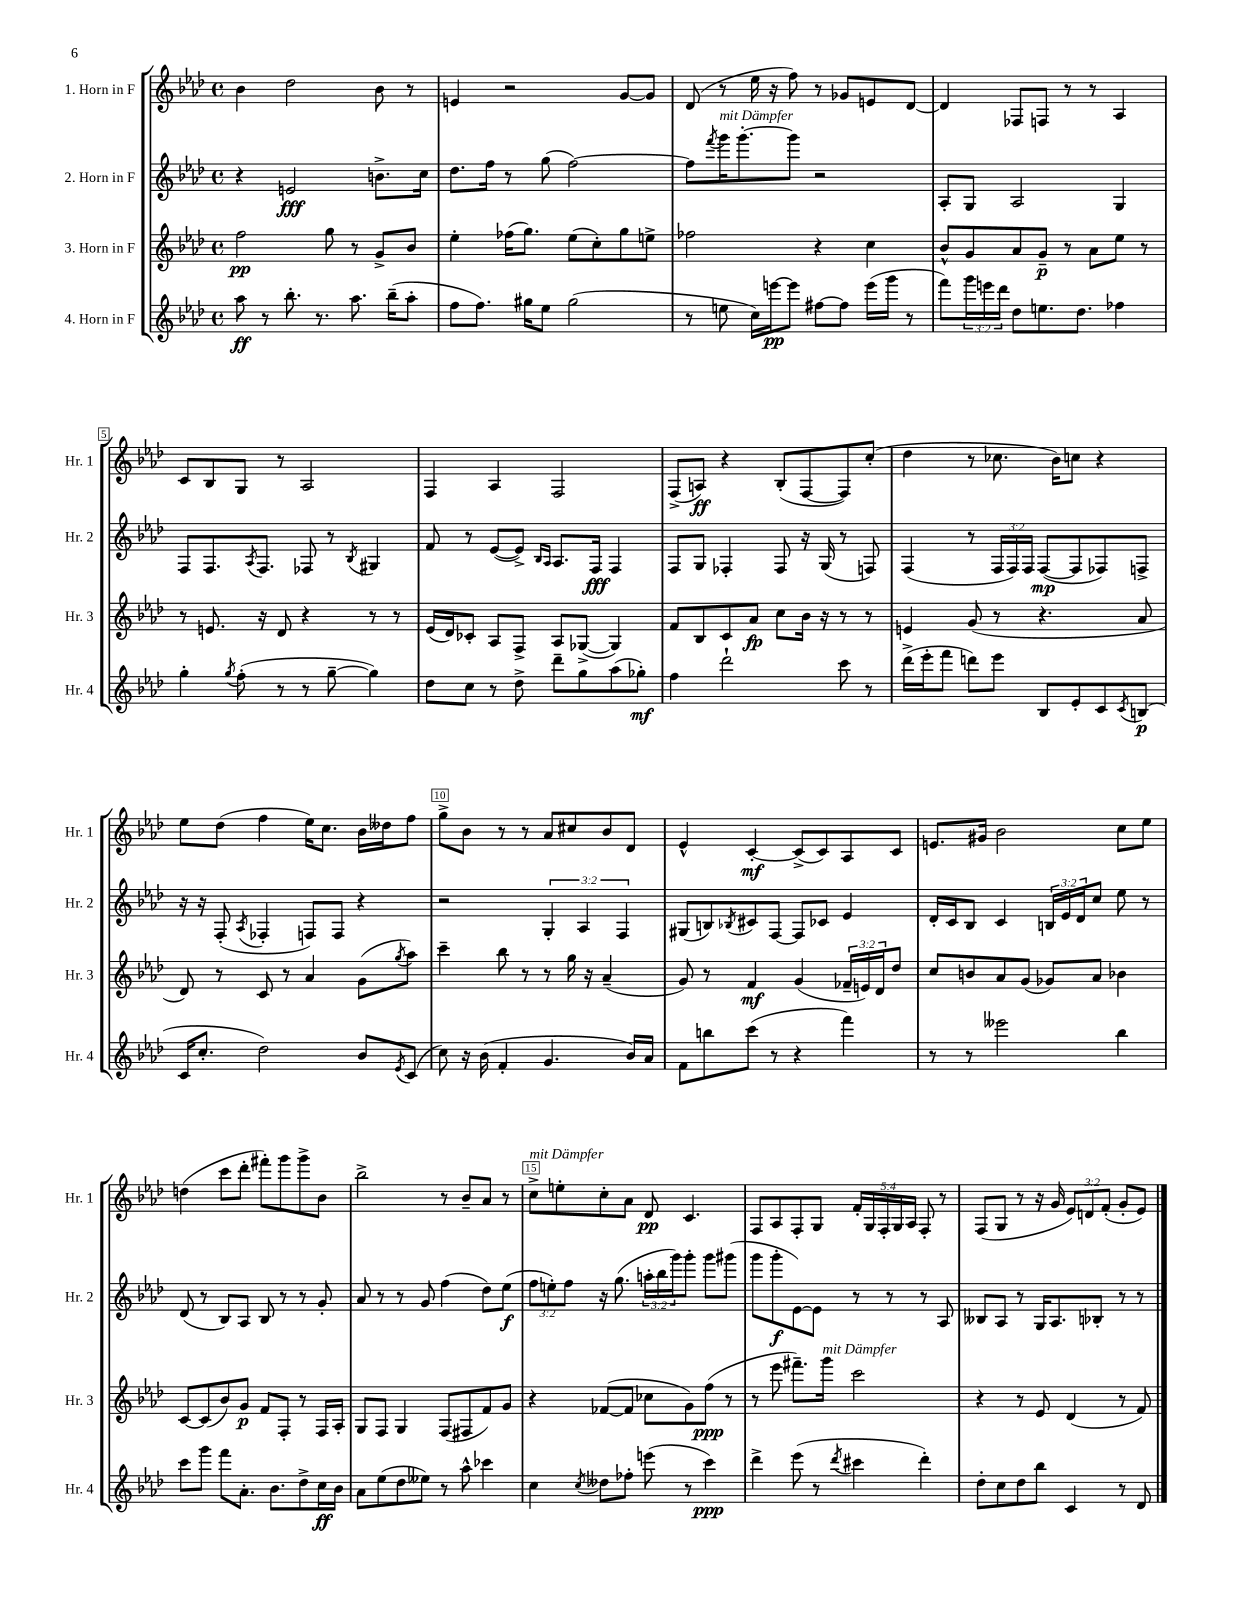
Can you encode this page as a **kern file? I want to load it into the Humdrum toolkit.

**kern	**kern	**kern	**kern
*staff4	*staff3	*staff2	*staff1
*clefG2	*clefG2	*clefG2	*clefG2
*k[b-e-a-d-]	*k[b-e-a-d-]	*k[b-e-a-d-]	*k[b-e-a-d-]
*M4/4	*M4/4	*M4/4	*M4/4
*met(c)	*met(c)	*met(c)	*met(c)
8aa-	2ff	4r	4b-
8r	.	.	.
8.bb-'	.	2e	2dd-
8.r	.	.	.
.	8gg	.	.
8.aa-	8r	.	.
.	8g^	8.b^	8b-
(16bb-~	.	.	.
8aa-'	8b-	.	8r
.	.	16cc	.
=	=	=	=
8ff	4ee-'	8.dd-	4e
8.ff)	.	.	.
.	.	16ff	.
.	(16ff-	8r	2r
16gg#	8.gg)	.	.
8ee-	.	(8gg	.
(2gg#	(8ee-	[2ff)	.
.	8cc')	.	.
.	8gg	.	[8g
.	8ee^	.	8g]
=	=	=	=
8r	2ff-	8ff]	(8d-
.	.	8qfff	.
8ee	.	16ggg	8r
.	.	[8.ggg'	.
16cc)	.	.	16ee-
[16eee	.	.	16r
8eee]	.	8ggg]	8ff)
[8ff#	4r	2r	8r
8ff#]	.	.	8g-
(16eee	4cc	.	8e
16ggg	.	.	.
8r	.	.	[8d-
=	=	=	=
8fff)	8b-^^	8A-'	4d-]
24ggg	8g	8G	.
24eee	.	.	.
24ddd-	.	.	.
8dd-	8a-	2A-	8F-
8.ee	8g~	.	8F
.	8r	.	8r
8.dd-	.	.	.
.	8a-	.	8r
4ff-	8ee-	4G	4A-
.	8r	.	.
=	=	=	=
4gg'	8r	8F	8c
.	8.e	8.F	8B-
8qgg	.	.	.
(8ff'	.	.	8G
.	.	8qA-	.
.	16r	8.F	.
8r	8d-	.	8r
8r	4r	8F-	2A-
[8gg~	.	8r	.
.	.	8qB-	.
4gg])	8r	4G#	.
.	8r	.	.
=	=	=	=
8dd-	(16e-	8f	4F
.	16d-)	.	.
8cc	8c-'	8r	.
8r	8A-	([8e-	4A-
8dd-^	8F^	8e-^])	.
.	.	16qqB-	.
.	.	16qqA-	.
8ddd-~	8A-	8.A-	2F
8gg	([8G-^	.	.
.	.	16F	.
(8aa-	4G-])	4F	.
8gg-')	.	.	.
=	=	=	=
4ff	8f	8F	(8F^
.	8B-	8G	8A)
2ddd-`	8c	4F-'	4r
.	8a-	.	.
.	8cc	8F-	(8B-'
.	16b-	16r	[8F
.	16r	(16G	.
8ccc	8r	8r	8F])
8r	8r	8F)	(8cc'
=	=	=	=
(16ddd-^	4e	(4F	4dd-
16eee-'	.	.	.
8fff	.	.	.
8ddd)	(8g	8r	8r
8eee-	8r	24F	8.cc-
.	.	24F)	.
.	.	24F	.
8B-	4.r	([8F	.
.	.	.	16b-)
8e-'	.	8F]	8cc
8c	.	8F-)	4r
8qc	.	.	.
(8B	8a-	8F^	.
=	=	=	=
16c	8d-)	16r	8ee-
8.cc'	.	16r	.
.	8r	(8F'	(8dd-
.	.	8qA-	.
2dd-)	8c	4F-'	4ff
.	8r	.	.
.	4a-	8F)	16ee-)
.	.	.	8.cc
.	.	8F	.
8b-	(8g	4r	16b-
.	.	.	16dd--
8qe-	8qgg	.	.
(8c	8aa-)	.	8ff
=	=	=	=
8cc)	4ccc~	2r	8gg^
16r	.	.	8b-
(16b-	.	.	.
4f'	8bb-	.	8r
.	8r	.	8r
4.g	8r	6G'	8a-
.	16gg	.	8cc#
.	.	6A-	.
.	16r	.	.
.	(4a-~	.	8b-
.	.	6F	.
16b-)	.	.	8d-
16a-	.	.	.
=	=	=	=
8f	8g)	(8G#	4e-^^
8bb	8r	8B)	.
.	.	8qB-	.
(8ccc	4f	8c#	[4c'
8r	.	[8F	.
4r	(4g	8F]	(8c^]
.	.	8c-	8c)
4fff)	24f-~	4e-	8A-
.	24e)	.	.
.	24d-	.	.
.	8dd-	.	8c
=	=	=	=
8r	8cc	16d-'	8.e
.	.	16c	.
8r	8b	8B-	.
.	.	.	16g#
2eee--	8a-	4c	2b-
.	(8g	.	.
.	8g-)	24B	.
.	.	24e-	.
.	.	24d-	.
.	8a-	8cc	.
4bb-	4b-	8ee-	8cc
.	.	8r	8ee-
=	=	=	=
8ccc	[8c	(8d-	(4dd
8ggg	(8c]	8r	.
8fff	8b-)	8B-)	8ccc
8.a-'	8g	8A-	8ddd-'
.	8f	8B-	8fff#')
8.b-	.	.	.
.	8F'	8r	8ggg
8dd-^	8r	8r	8ggg^
16cc	16F	8g'	8b-
16b-	16A-'	.	.
=	=	=	=
8a-	8G	8a-	2bb-^
(8ee-	8F	8r	.
8dd-	4G	8r	.
8ee--)	.	8g	.
8r	(8F	(4ff	8r
8aa-^^	8F#	.	8b-~
4ccc-	8f)	8dd-)	8a-
.	8g	(8ee-	8r
=	=	=	=
4cc	4r	12ff	8cc^
.	.	12ee')	.
.	.	.	8ee'
.	.	12ff	.
8qcc	.	.	.
8dd--	([8f-	16r	8cc'
.	.	(8.gg	.
8ff-'	8f-]	.	8a-
(8eee	8cc-	24aa'	8d-
.	.	24bb-	.
.	.	24ggg)	.
8r	8g)	8ggg'	4.c
4ccc)	(8ff	8ggg	.
.	8r	(8ggg#	.
=	=	=	=
4ddd-^	8r	8ggg	8F
.	8eee-	8ggg'	8A-
(8eee-	8.fff#~)	[8e-)	8F'
8r	.	8e-]	8G
.	16ggg	.	.
8qddd-	.	.	.
4ccc#	2ccc	8r	20f'
.	.	.	20G
.	.	.	20F'
.	.	8r	.
.	.	.	20G
.	.	.	20A-
4ddd-')	.	8r	8F'
.	.	8A-	8r
=	=	=	=
8dd-'	4r	8B--	(8F
8cc	.	8A-	8G
8dd-	8r	8r	8r
8bb-	8e-	16G	16r
.	.	8.A-	16g
4c	(4d-	.	12e-)
.	.	.	12d
.	.	8B-'	.
.	.	.	(12f'
8r	8r	8r	8g'
8d-	8f)	8r	8e-)
==	==	==	==
*-	*-	*-	*-
